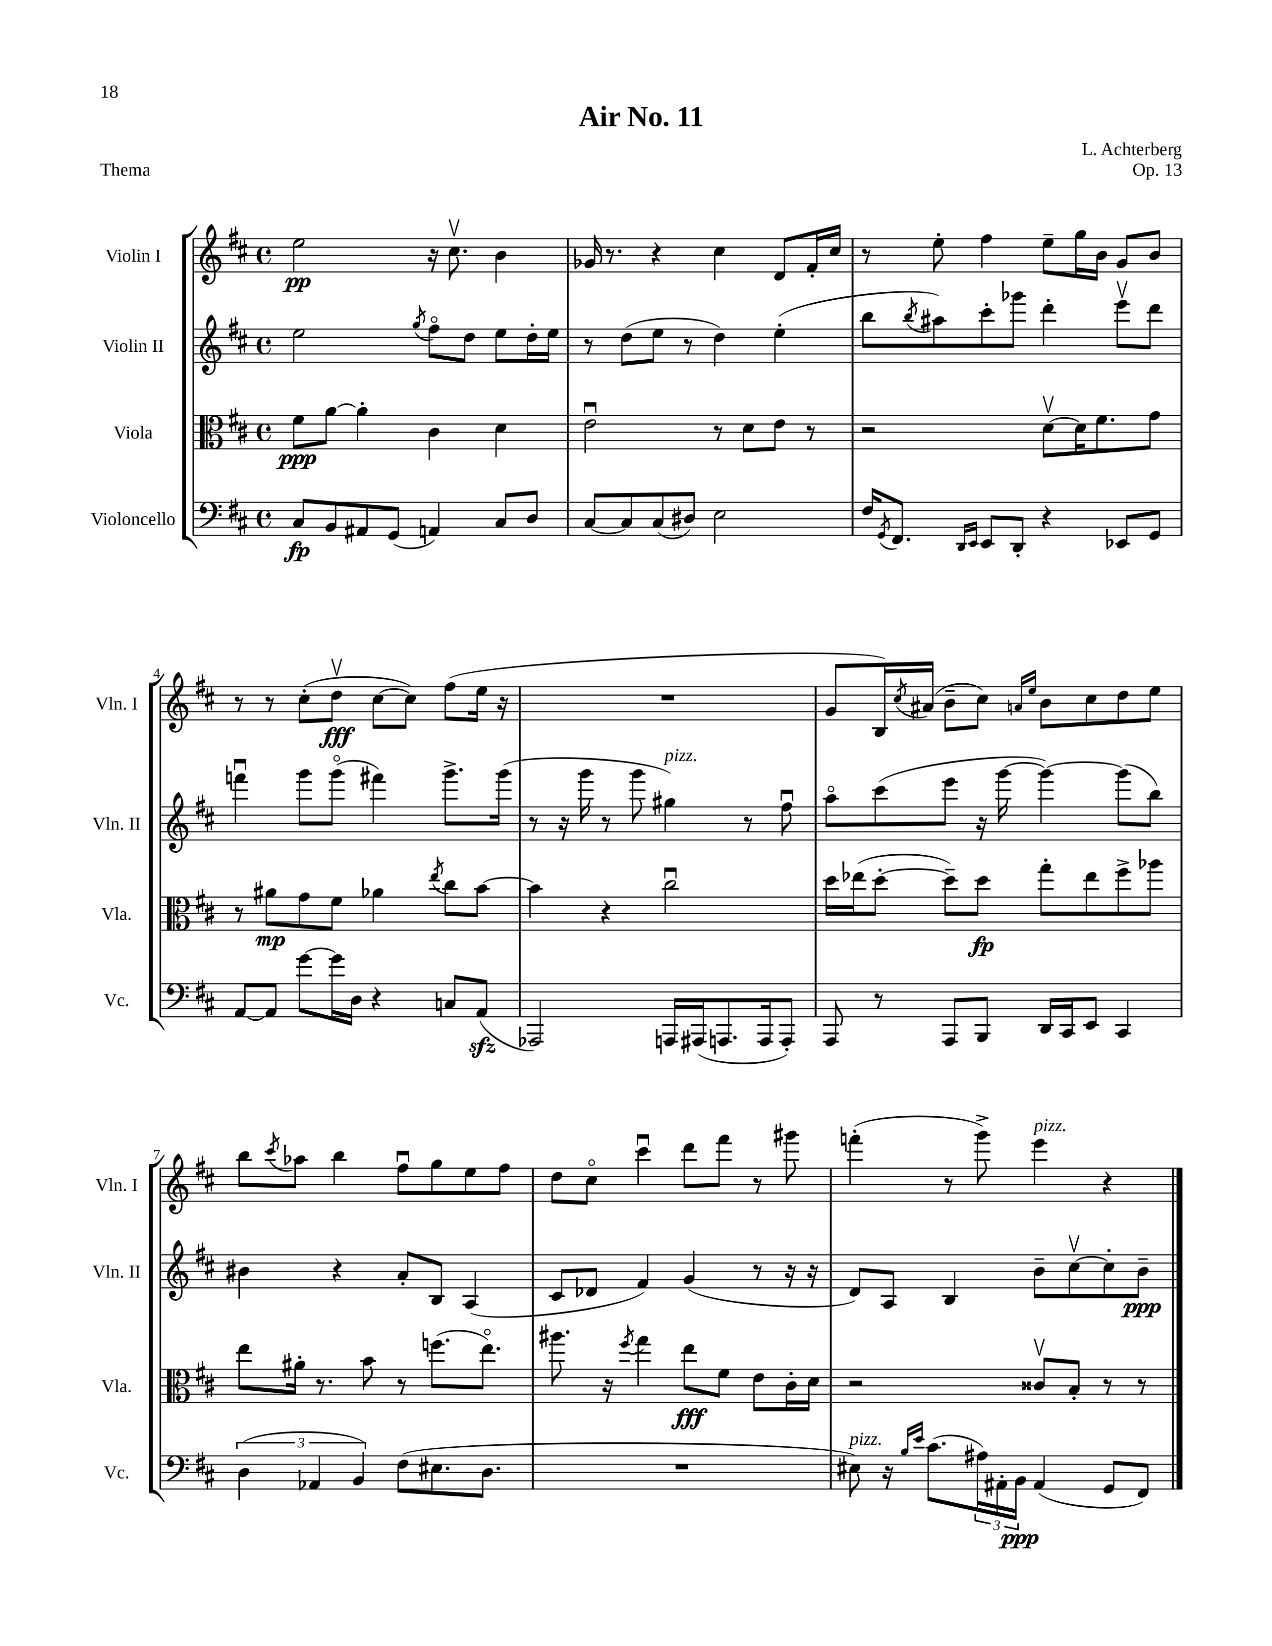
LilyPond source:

\header { title = "Air No. 11" composer = "L. Achterberg" opus = "Op. 13" piece = "Thema" }
<<
\new StaffGroup <<
\new Staff = "s0" \with { instrumentName = "Violin I" shortInstrumentName = "Vln. I" } {
    \clef treble \key d \major \defaultTimeSignature \time 4/4
    e''2\pp r16 cis''8.\upbow b'4 |
    ges'16 r8. r4 cis''4 d'8 fis'16-. cis''16 |
    r8 e''8-. fis''4 e''8-- g''16 b'16 g'8 b'8 |
    r8 r8 cis''8-.( d''8\upbow\fff cis''8~ cis''8) fis''8( e''16 r16 |
    R1 |
    g'8 b16) \acciaccatura { cis''8 } ais'16( b'8-- cis''8) \grace { a'16 e''16 } b'8 cis''8 d''8 e''8 |
    b''8 \acciaccatura { cis'''8 } aes''8 b''4 fis''8\downbow g''8 e''8 fis''8 |
    d''8 cis''8\flageolet cis'''4\downbow d'''8 fis'''8 r8 gis'''8 |
    f'''4-.( r8 g'''8->) e'''4^\markup { \italic "pizz." } r4 \bar "|." |
}
\new Staff = "s1" \with { instrumentName = "Violin II" shortInstrumentName = "Vln. II" } {
    \clef treble \key d \major \defaultTimeSignature \time 4/4
    e''2 \acciaccatura { g''8 } fis''8\flageolet d''8 e''8 d''16-. e''16 |
    r8 d''8( e''8 r8 d''4) e''4-.( |
    b''8 \acciaccatura { b''8 } ais''8) cis'''8-. ges'''8 d'''4-. e'''8\upbow d'''8 |
    f'''4\downbow g'''8 g'''8\flageolet( fis'''4) g'''8.-> g'''16( |
    r8 r16 g'''16 r8 g'''8 gis''4^\markup { \italic "pizz." }) r8 fis''8\downbow |
    a''8\flageolet cis'''8( e'''8 r16 g'''16~ g'''4~) g'''8( b''8) |
    bis'4 r4 a'8-. b8 a4( |
    cis'8 des'8 fis'4) g'4( r8 r16 r16 |
    d'8) a8 b4 b'8-- cis''8~\upbow cis''8-. b'8--\ppp \bar "|." |
}
\new Staff = "s2" \with { instrumentName = "Viola" shortInstrumentName = "Vla." } {
    \clef alto \key d \major \defaultTimeSignature \time 4/4
    fis'8\ppp a'8~ a'4-. cis'4 d'4 |
    e'2\downbow r8 d'8 e'8 r8 |
    r2 d'8~\upbow d'16 fis'8. g'8 |
    r8 ais'8\mp g'8 fis'8 aes'4 \acciaccatura { e''8 } cis''8 b'8~ |
    b'4 r4 cis''2\downbow |
    d''16 ees''16( d''8~-. d''8--) d''8\fp g''8-. ees''8 fis''8-> aes''8 |
    e''8 ais'16-. r8. b'8 r8 f''8.( e''8.\flageolet) |
    ais''8. r16 \acciaccatura { fis''8 } g''4 e''8\fff fis'8 e'8 cis'16-. d'16 |
    r2 cisis'8\upbow b8-. r8 r8 \bar "|." |
}
\new Staff = "s3" \with { instrumentName = "Violoncello" shortInstrumentName = "Vc." } {
    \clef bass \key d \major \defaultTimeSignature \time 4/4
    cis8\fp b,8 ais,8 g,8( a,4) cis8 d8 |
    cis8~ cis8 cis8( dis8) e2 |
    fis16 \acciaccatura { g,8 } fis,8. \grace { d,16 e,16 } e,8 d,8-. r4 ees,8 g,8 |
    a,8~ a,8 g'8~ g'16 d16 r4 c8 a,8\sfz( |
    aes,,2) a,,16 ais,,16( a,,8. a,,16 a,,8-.) |
    a,,8 r8 a,,8 b,,8 d,16 cis,16 e,8 cis,4 |
    \tuplet 3/2 { d4( aes,4 b,4) } fis8( eis8. d8. |
    R1 |
    eis8^\markup { \italic "pizz." }) r16 \grace { b16 e'16 } cis'8.( \tuplet 3/2 { ais16) ais,16-. b,16\ppp } ais,4( g,8 fis,8) \bar "|." |
}
>>
>>
